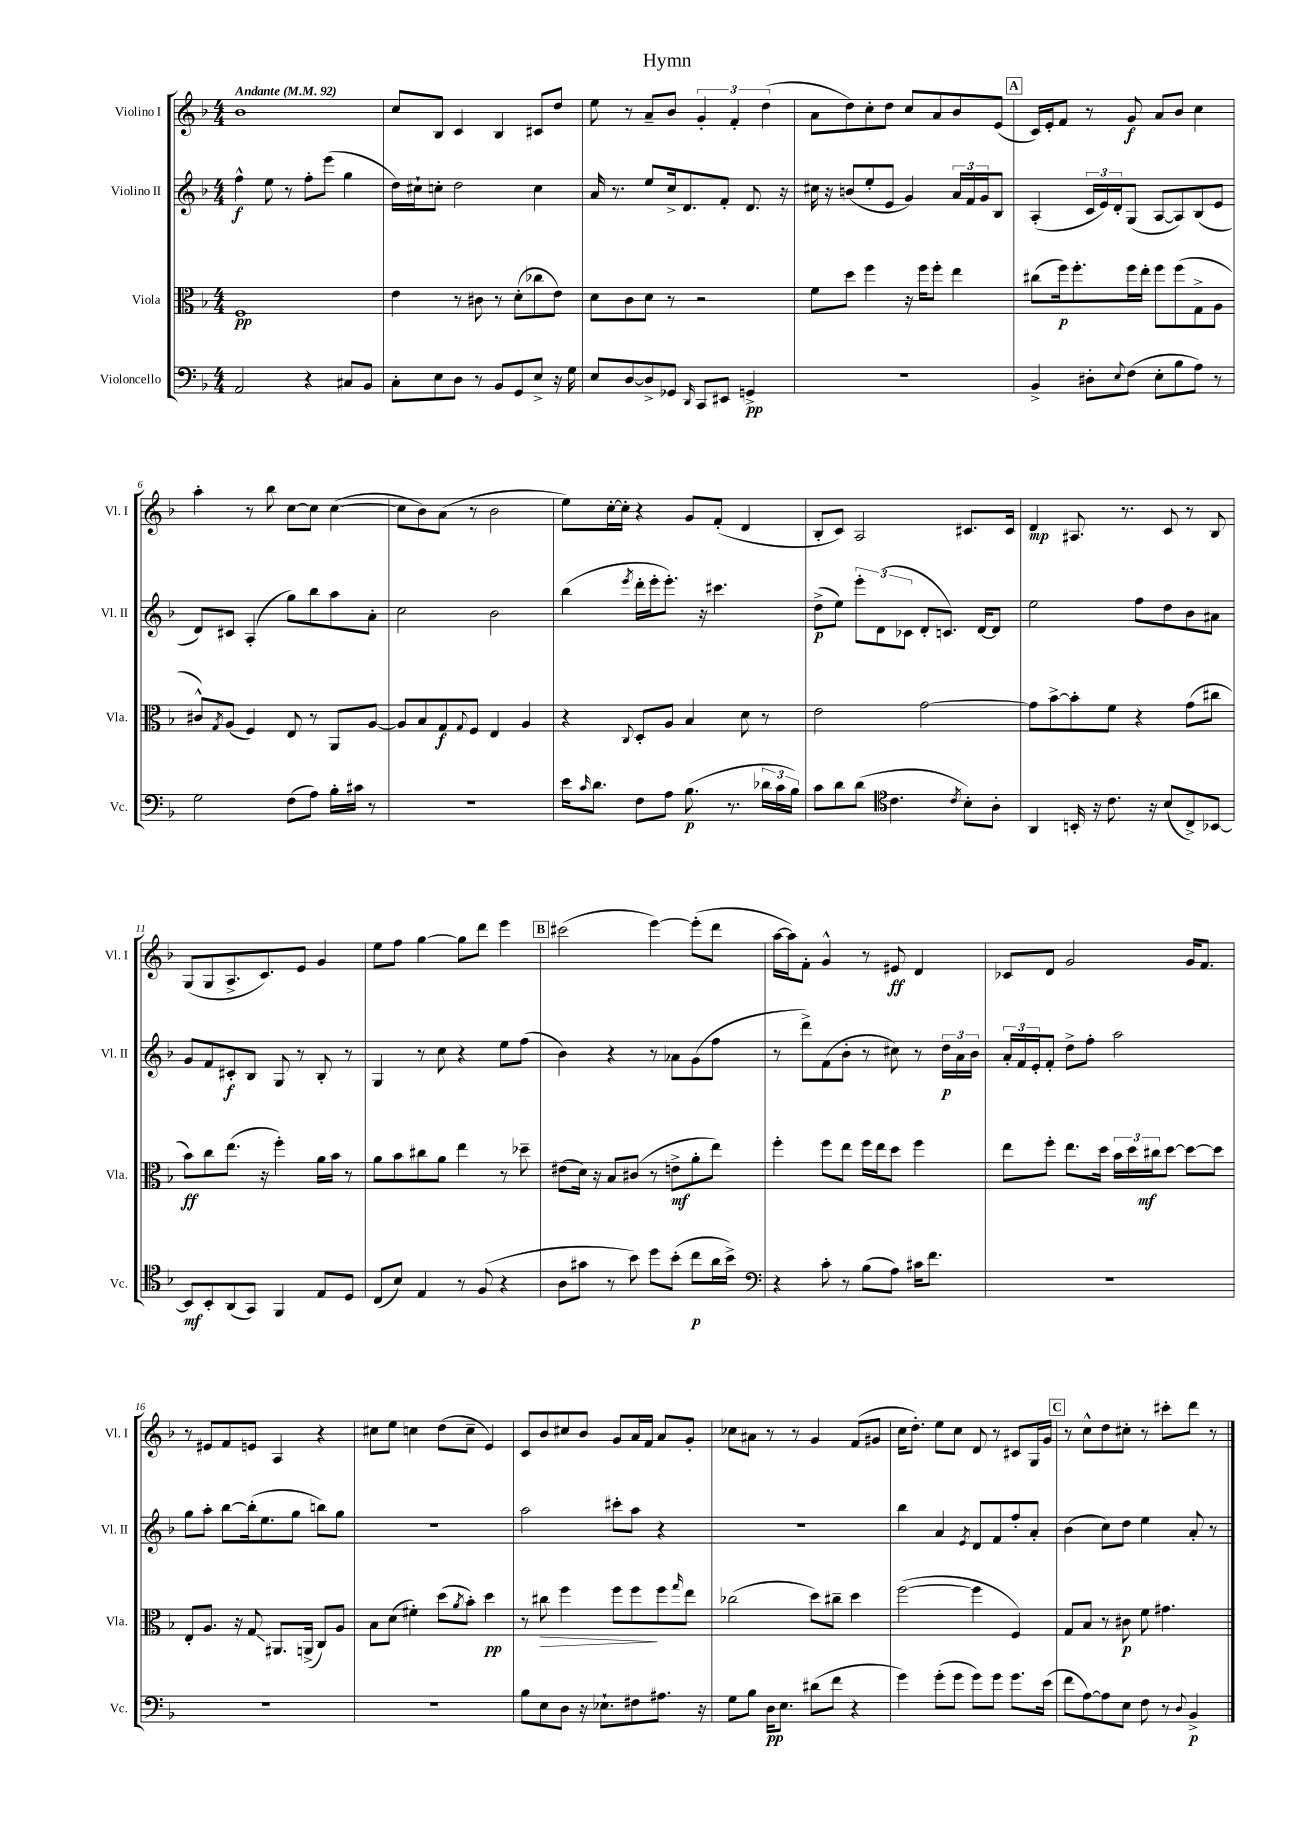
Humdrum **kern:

**kern	**kern	**kern	**kern
*staff4	*staff3	*staff2	*staff1
*clefF4	*clefC3	*clefG2	*clefG2
*k[b-]	*k[b-]	*k[b-]	*k[b-]
*M4/4	*M4/4	*M4/4	*M4/4
*MM92	*MM92	*MM92	*MM92
2AA	1F	4ff^^	1b-
.	.	8ee	.
.	.	8r	.
4r	.	8ff'	.
.	.	(8eee	.
8C#	.	4gg	.
8BB-	.	.	.
=	=	=	=
8C'	4e	16dd)	8cc
.	.	16cc#`	.
8E	.	8cc'	8B-
8D	8r	2dd	4c
8r	8c#	.	.
8BB-	8r	.	4B-
8GG	(8d'	.	.
8E^	8cc-	4cc	8c#
16r	8e)	.	8dd
16G	.	.	.
=	=	=	=
8E	8d	16a	8ee
.	.	8.r	.
[8D	8c	.	8r
8D^]	8d	8ee	8a~
8GG-	8r	16cc^	8b-
.	.	8.d	.
16qqDD	.	.	.
8CC	2r	.	6g'
8EE#	.	8f'	.
.	.	.	6f'
4GG^	.	8.d	.
.	.	.	(6dd
.	.	16r	.
=	=	=	=
1r	8f	16cc#	8a
.	.	16r	.
.	8dd	(8b	8dd)
.	4ff	8ee'	8cc'
.	.	8e	8dd
.	16r	4g)	8cc
.	16ff	.	.
.	8ff'	.	8a
.	4ee	24a	8b-
.	.	24f	.
.	.	24g	.
.	.	8B-	(8e
=	=	=	=
4BB-^	(8cc#	(4A'	16c)
.	.	.	16e'
.	16ff)	.	8f
.	8.ff'	.	.
8D#'	.	24c	8r
.	.	24e)	.
.	.	24d'	.
8qqE	.	.	.
(8F	16ff	(8G	8g
.	16ee'	.	.
8E'	8ff	[8A	8a
8B-	(8ff	8A])	8b-
8A)	8G^	(8B-	4cc
8r	8A	8e	.
=	=	=	=
2G	8c#^^)	8d)	4aa'
.	8qG	.	.
.	(8A	8c#	.
.	4F)	(4A'	8r
.	.	.	8bb-
(8F	8E	8gg)	[8cc
8A)	8r	8bb-	8cc]
16B-'	8AA	8aa	([4cc
16c#	.	.	.
8r	[8A	8a'	.
=	=	=	=
1r	8A]	2cc	8cc]
.	8B-	.	8b-)
.	8G	.	(8a
.	8qqG	.	.
.	8F	.	8r
.	4E	2b-	2b-
.	4A	.	.
=	=	=	=
16e	4r	(4bb-	8ee)
16qqc	.	.	.
8.d	.	.	.
.	.	.	[16cc'
.	.	.	16cc']
.	8qqC	8qeee	.
8F	8D'	16ddd'	4r
.	.	16eee'	.
8A	8A	8.eee')	.
(8.B-	4B-	.	8g
.	.	16r	.
.	.	4.ccc#	(8f'
8.r	.	.	.
.	8d	.	4d
24d-	8r	.	.
24c	.	.	.
24B-)	.	.	.
=	=	=	=
8c	2e	(8dd^	8B-'
8d	.	8ee)	8c)
(8d	.	12eee'	2A
.	.	(12d	.
*clefC4	*	*	*
4.c	.	.	.
.	.	12c-	.
.	[2g	8d'	.
.	.	8.c)	.
8qc	.	.	.
8B-')	.	.	8.c#
.	.	[16d	.
8A'	.	8d]	.
.	.	.	16c#
=	=	=	=
4AA	8g]	2ee	4d
.	[8b-^	.	.
16BB'	8b-']	.	8.A#
16r	.	.	.
8.c	8f	.	.
.	.	.	8.r
.	4r	8ff	.
16r	.	.	.
(8B-	.	8dd	8c
8C^)	(8g	8b-	8r
[8BB-	8cc#	8a#	8B-
=	=	=	=
8BB-]	8b-)	8g	(8G
8BB-'	8cc	8f	8G
(8AA	(8.ee	8c#'	8.A^
8GG)	.	8B-	.
.	16r	.	8.c)
4FF	4ff')	8G	.
.	.	8r	8e
8E	16a	8B-'	4g
.	16b-	.	.
8D	8r	8r	.
=	=	=	=
(8C	8a	4G	8ee
8B-)	8b-	.	8ff
4E	8cc#	8r	[4gg
.	8a	8cc	.
8r	4ee	4r	8gg]
(8F	.	.	8ddd
4r	8r	8ee	4eee
.	8dd-~	(8ff	.
=	=	=	=
8A	(8e#	4b-)	(2ccc#
8g#	16d)	.	.
.	16r	.	.
8r	8B-	4r	.
8b-)	(8c#	.	.
8dd	8r	8r	[4eee)
(8b-'	8e^	8a-	.
8cc	8a'	(8g	(8eee']
16a	8ee)	8ff	8ddd
16b-^)	.	.	.
=	=	=	=
*clefF4	*	*	*
4r	4ff'	8r	[16aa
.	.	.	16aa])
.	.	8ddd^)	8f'
8c'	8ff	(8f	4g^^
8r	8ee	8b-'	.
(8B-	16ff	8r	8r
.	16ee	.	.
8A)	8dd	8cc#)	8e#
16c#	4ff	8r	4d
8.f	.	.	.
.	.	24dd	.
.	.	24a	.
.	.	24b-	.
=	=	=	=
1r	8ee	24a'	8c-
.	.	24f	.
.	.	24e'	.
.	8ff'	8f'	8d
.	8.ee	8dd^	2g
.	.	8ff'	.
.	16dd	.	.
.	24b-	2aa	.
.	24dd	.	.
.	24cc#	.	.
.	[8dd	.	.
.	8dd_	.	16g
.	.	.	8.f
.	8dd]	.	.
=	=	=	=
1r	8E'	8gg	8r
.	8.A	8aa'	8e#
.	.	[8bb-	8f
.	16r	.	.
.	8G	(16bb-']	8e
.	.	8.ee	.
.	8.AA#	.	4A
.	.	8gg	.
.	(16AA^	.	.
.	8C)	8bb)	4r
.	8A	8gg	.
=	=	=	=
1r	8B-	1r	8cc#
.	(8d	.	8ee
.	4f#')	.	4cc
.	(8dd	.	(8dd
.	8qa	.	.
.	8b-')	.	8cc~
.	4dd	.	4e)
=	=	=	=
8B-	8r	2aa	8c
8E	8cc#	.	8b-
8D	4ff	.	8cc#
16r	.	.	8b-
8.E-`	.	.	.
.	8ff	8ccc#'	8g
8F#	8ff	8aa	16a
.	.	.	16f
8.A#	8ff	4r	8a
.	16qqgg	.	.
.	8ee	.	8g'
16r	.	.	.
=	=	=	=
8G	(2cc-	1r	8cc-
8B-	.	.	8a#
16D	.	.	8r
8.E	.	.	.
.	.	.	8r
(8d#	8dd)	.	4g
8f	8cc#~	.	.
4r	4dd	.	(8f
.	.	.	8g#
=	=	=	=
4g)	([2ff	4bb-	16cc
.	.	.	8.dd')
(8g'	.	4a	8ee
8g	.	.	8cc
.	.	8qe	.
8g)	4ff]	8d	8d
8g	.	8f	8r
8.g	4F)	8ff'	8c#
.	.	8a'	16G
(16e	.	.	16g
=	=	=	=
8f	8G	(4b-	8r
[8A)	8B-	.	8cc^^
8A]	8r	8cc)	8dd
8E	8c#	8dd	8cc#'
8F	8f	4ee	8r
8r	4.g#	.	8ccc#'
8qqD	.	.	.
4BB-^	.	8a'	8ddd
.	.	8r	8r
==	==	==	==
*-	*-	*-	*-
